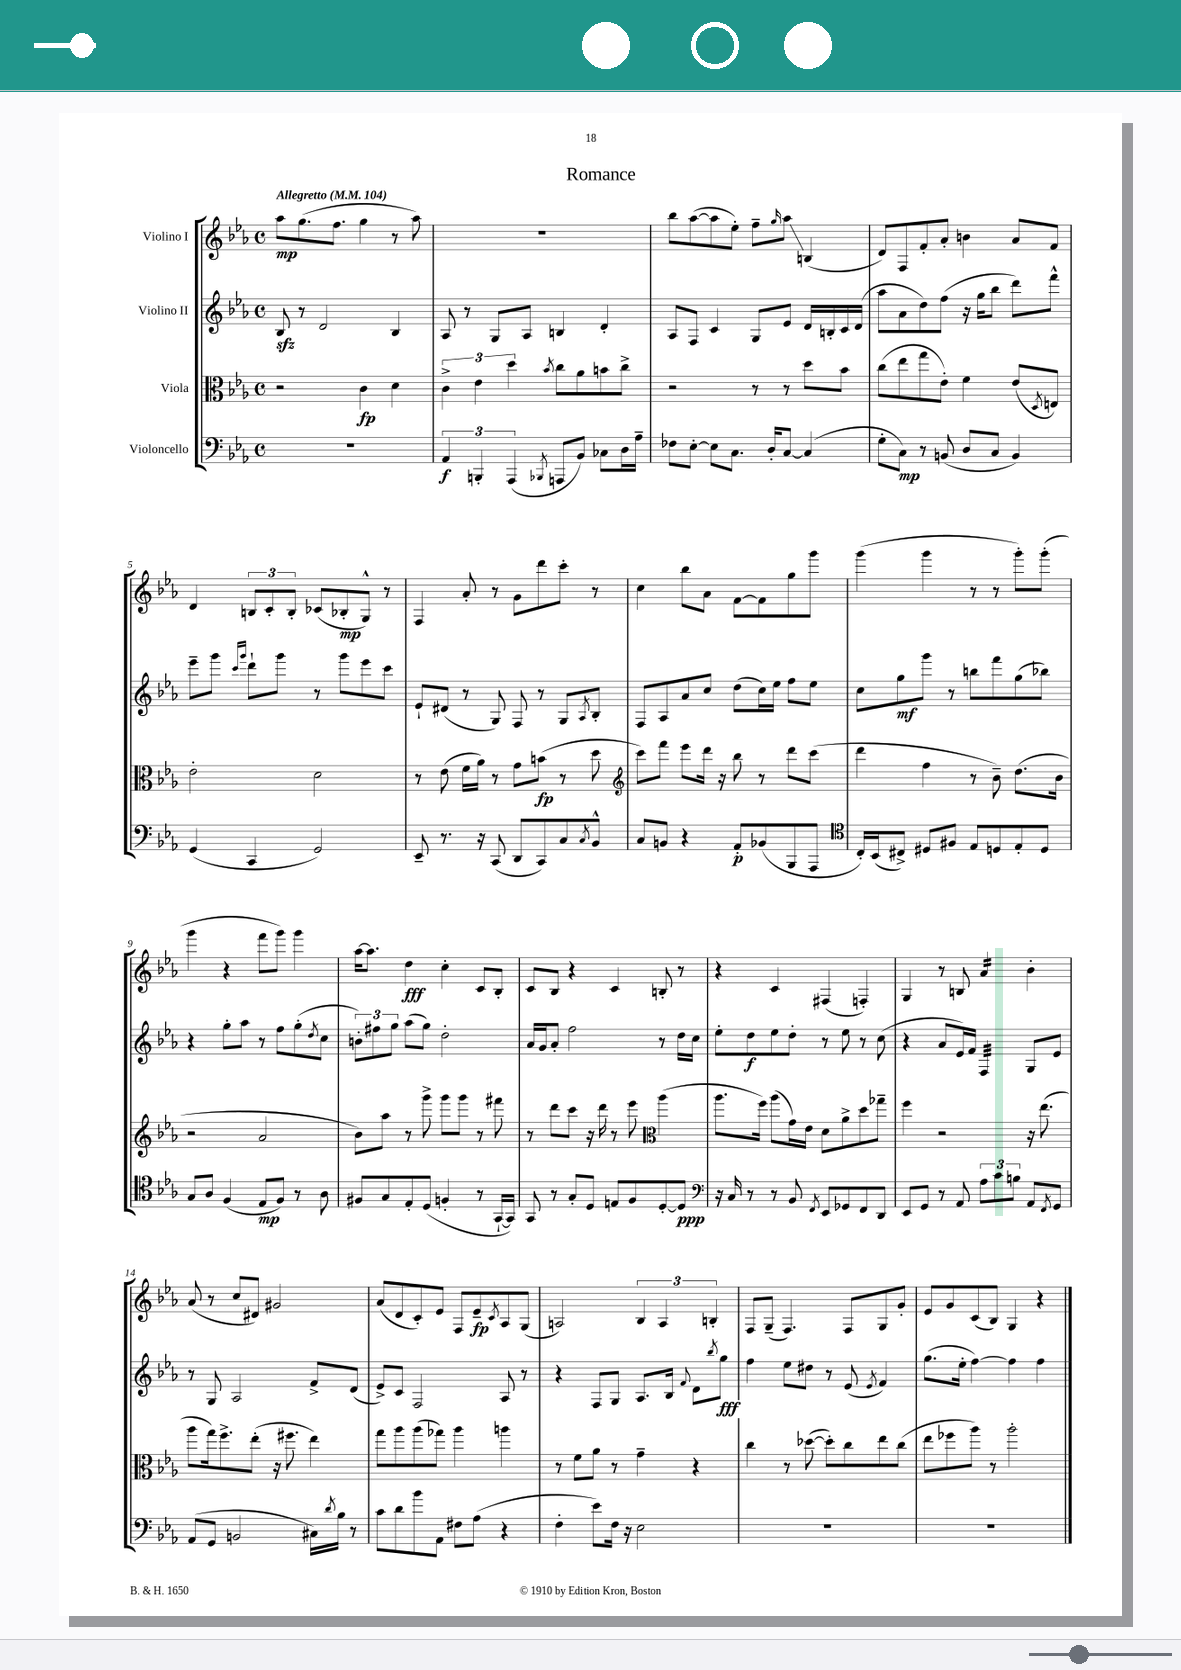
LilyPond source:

\header { title = "Romance" }
<<
\new StaffGroup <<
\new Staff = "s0" \with { instrumentName = "Violino I" } {
    \clef treble \key ees \major \defaultTimeSignature \time 4/4 \tempo "Allegretto" 4 = 104
    aes''8\mp g''8.( f''8. g''4 r8 aes''8) |
    R1 |
    bes''8 aes''8~( aes''8 ees''8-.) f''8-- \grace { g''16 } aes''8\glissando b4( |
    d'8) f8 f'8-. aes'8-. b'4 aes'8 f'8 |
    d'4 \tuplet 3/2 { b8 c'8-. b8-. } ces'8( bes8-.\mp g8-^) r8 |
    f4 aes'8-. r8 g'8 d'''8 c'''8-. r8 |
    c''4 bes''8 aes'8 f'8~ f'8 g''8 g'''8 |
    g'''4( g'''4 r8 r8 g'''8-.) g'''8-.( |
    g'''4 r4 f'''8 g'''8) g'''4 |
    aes''16~ aes''8. d''4\fff c''4-. c'8 bes8-. |
    c'8 bes8 r4 c'4 b8-. r8 |
    r4 c'4 fis4( f4-.) |
    g4 r8 b8 aes'4:16 bes'4-. |
    aes'8( r8 c''8 dis'8) gis'2 |
    aes'8( d'8 c'8-.) ees'8 f8 ees'8--\fp \acciaccatura { c'8 } aes8 g8( |
    a2) \tuplet 3/2 { bes4 a4 b4-. } |
    f8 g8--( f4.) f8 g8 g'8-. |
    ees'8 g'8 c'8( bes8) g4 r4 \bar "|." |
}
\new Staff = "s1" \with { instrumentName = "Violino II" } {
    \clef treble \key ees \major \defaultTimeSignature \time 4/4
    bes8\sfz r8 d'2 bes4 |
    aes8 r8 g8 aes8 b4 d'4-. |
    aes8 f8 c'4 g8 ees'8 d'16 b16-. c'16 d'16( |
    aes''8 aes'8 d''8) f''8( r16 g''16 bes''8 d'''8) f'''8-^ |
    ees'''8-- g'''8 \grace { c'''16 g'''16 } d'''8-! g'''8 r8 g'''8 ees'''8 c'''8 |
    ees'8-! dis'8( r8 g8) f8 r8 g8 \acciaccatura { aes8 } bes8-. |
    f8 aes8 aes'8 c''8 d''8( c''16) ees''16 f''8 ees''8 |
    c''8 g''8\mf g'''8 r8 b''8 f'''8 g''8( bes''8) |
    r4 g''8-. aes''8 r8 f''8 g''8-.( \acciaccatura { d''8 } c''8 |
    \tuplet 3/2 { b'8-.) fis''8 g''8 } aes''8( g''8) d''2-. |
    aes'16 g'16 aes'8-. f''2 r8 d''16 c''16 |
    ees''8-. d''8\f ees''8 d''8-. r8 ees''8 r8 c''8( |
    r4 aes'8 ees'16) f'16 f4:32 g8 ees'8 |
    r8 g8 aes2 f'8-> d'8( |
    ees'8->) c'8 f2 aes8 r8 |
    r4 f8 g8 aes8. bes16 \appoggiatura { f'8 } d'8 \acciaccatura { bes''8 } g''8\fff |
    f''4 ees''8 dis''8 r8 ees'8( \acciaccatura { ees'8 } f'4) |
    g''8.( ees''16-. f''4~) f''4 f''4 \bar "|." |
}
\new Staff = "s2" \with { instrumentName = "Viola" } {
    \clef alto \key ees \major \defaultTimeSignature \time 4/4
    r2 c'4\fp d'4 |
    \tuplet 3/2 { c'4-> ees'4 d''4 } \acciaccatura { bes'8 } c''8 aes'8 b'8 c''8-> |
    r2 r8 r8 d''8 bes'8 |
    c''8( ees''8 g''8 ees'8-.) f'4 ees'8( \acciaccatura { d8 } e8) |
    ees'2-. d'2 |
    r8 ees'8( f'16 aes'16) r8 g'8 b'8\fp( r8 d''8 |
    \clef treble c'''8) f'''8 ees'''8 d'''16 r16 bes''8 r8 d'''8 c'''8( |
    d'''4 f''4 r8 bes'8--) d''8.( bes'16 |
    r2 aes'2 |
    bes'8) aes''8 r8 g'''8-> g'''8 g'''8 r8 fis'''8 |
    r8 d'''8 c'''8 r16 d'''16 r8 ees'''8 \clef alto aes''4( |
    aes''8. f''16) aes''8( g'16) ees'16 d'8 aes'8-> d''8 ges''8-- |
    f''4 r2 r16 ees''8.( |
    aes''8 g''16) f''8.-> ees''8-.( r16 fis''8. ees''4) |
    g''8 aes''8 aes''8( ges''8) aes''4 a''4 |
    r8 f'8 aes'8 r8 g'4-- r4 |
    c''4 r8 des''8~( des''8-.) c''8 ees''8 c''8( |
    ees''8 fes''8 aes''8) r8 aes''2-. \bar "|." |
}
\new Staff = "s3" \with { instrumentName = "Violoncello" } {
    \clef bass \key ees \major \defaultTimeSignature \time 4/4
    R1 |
    \tuplet 3/2 { aes,4\f b,,4-. aes,,4( } \acciaccatura { bes,,8 } a,,8 bes,8) ces8 d16 aes16-- |
    fes8 ees8~-. ees8 c8. d16-. c8~ c4( |
    g8-. c8\mp) r8 b,8( d8 c8 b,4) |
    g,4( c,4 g,2) |
    ees,8-- r8. r16 c,8( d,8 c,8) c8 \acciaccatura { c8 } bes,8-^ |
    c8 b,8 r4 aes,8-.\p bes,8( bes,,8 aes,,8 |
    \clef tenor c16-.) bes,16( cis8->) dis8 fis8 ees8 d8 ees8-. d8 |
    g8 aes8 f4( ees8\mp f8) r8 aes8 |
    fis8 g8 ees8-. d8( f4-. r8 g,16~-! g,16) |
    g,8 r8 g8-. d8 e8 f8 d8~-. d8\ppp |
    \clef bass r16 c16 r8 r8 bes,8 \acciaccatura { f,8 } ees,8 ges,8 f,8 d,8 |
    ees,8 g,8 r8 aes,8 \tuplet 3/2 { aes8 c'8 b8 } aes,8 \acciaccatura { f,8 } g,8 |
    aes,8( g,8 b,2 cis16) \acciaccatura { d'8 } bes16 r8 |
    c'8 d'8 bes'8 aes,8 fis8 aes8( r4 |
    f4-. ees'8) f16 r16 ees2 |
    R1 |
    R1 \bar "|." |
}
>>
>>
